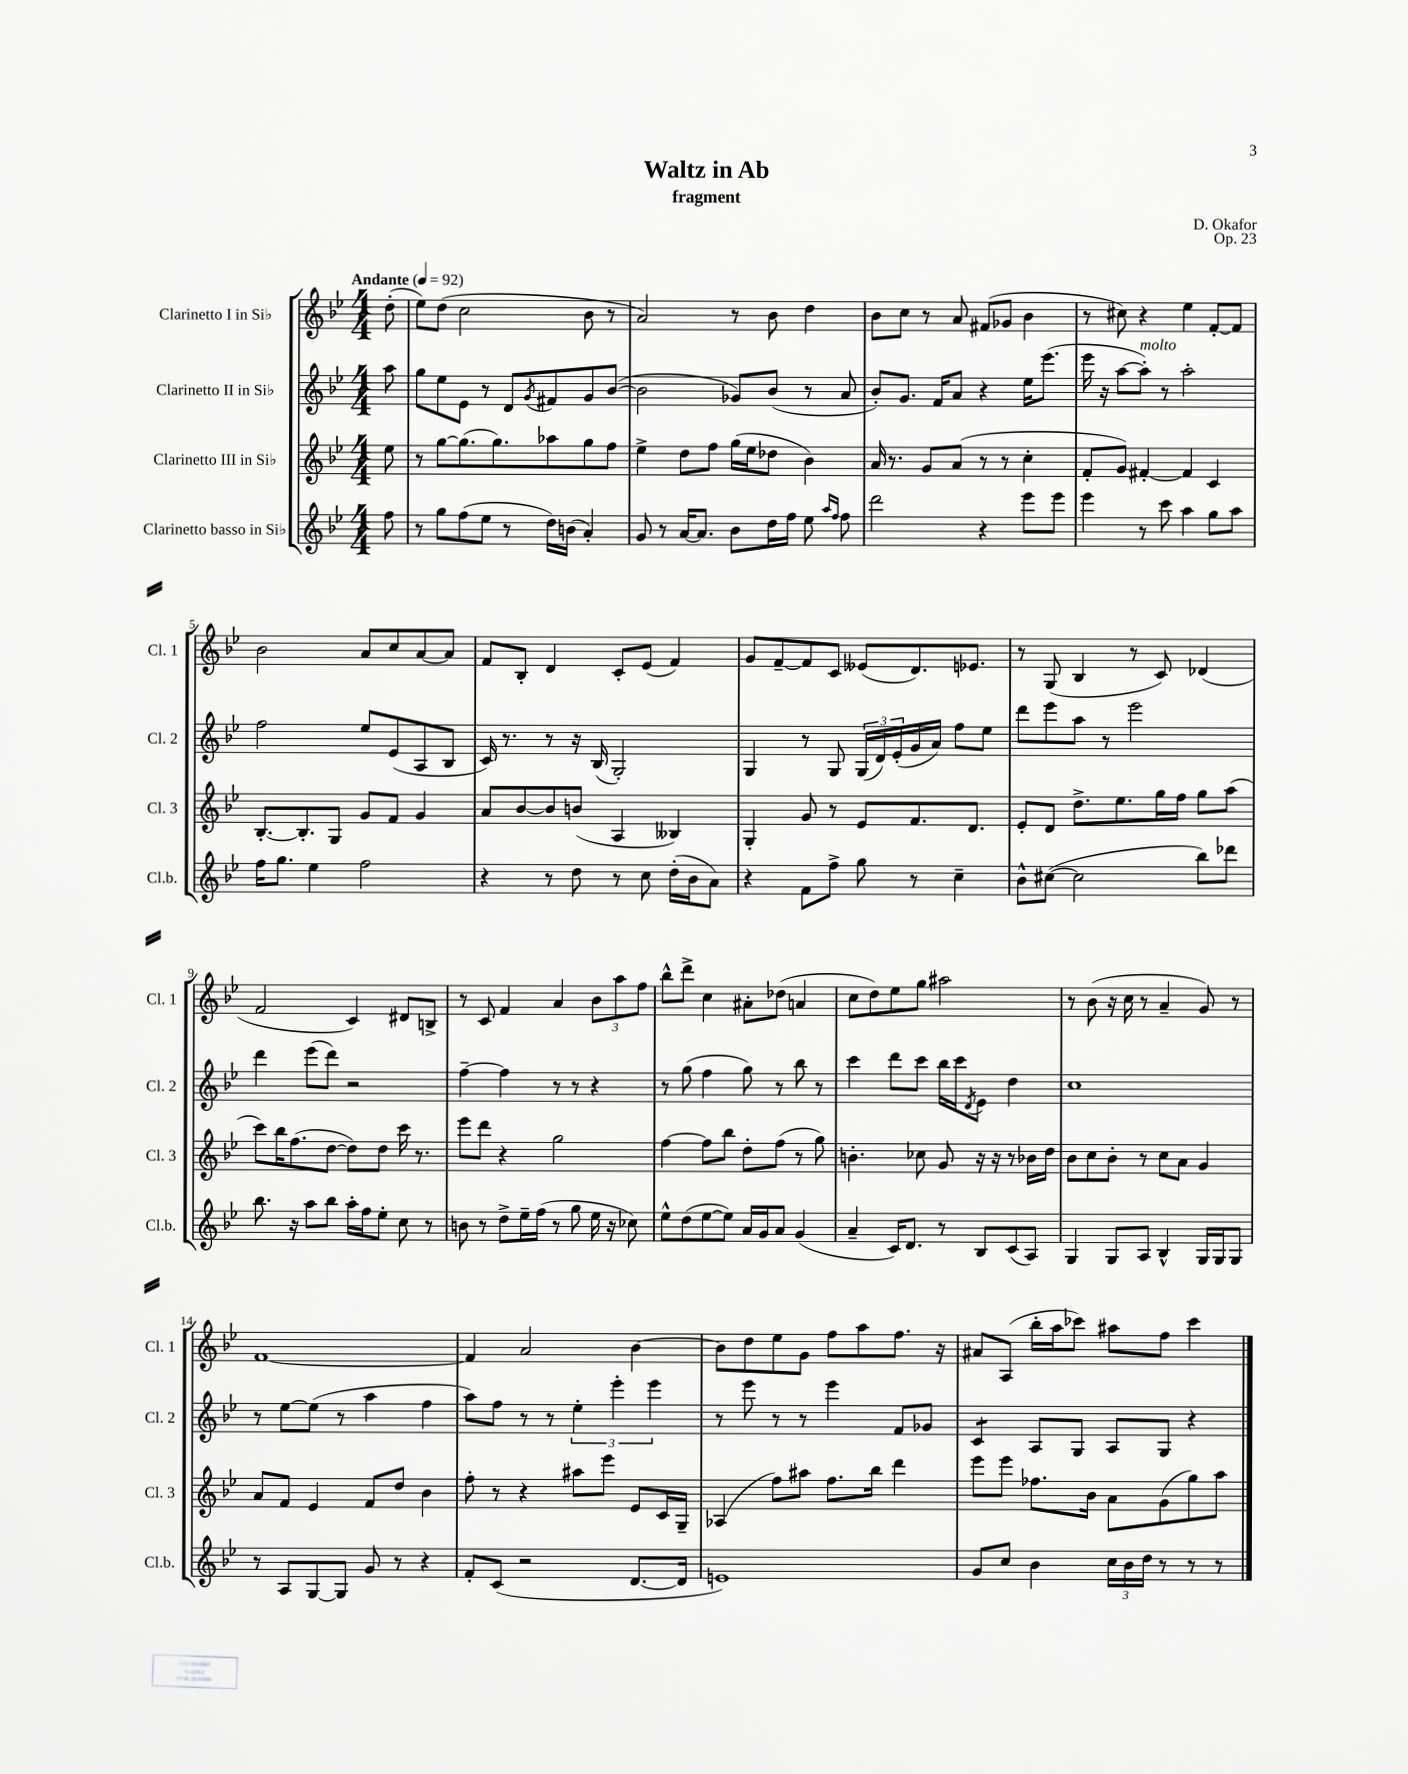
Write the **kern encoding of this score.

**kern	**kern	**kern	**kern
*staff4	*staff3	*staff2	*staff1
*clefG2	*clefG2	*clefG2	*clefG2
*k[b-e-]	*k[b-e-]	*k[b-e-]	*k[b-e-]
*M4/4	*M4/4	*M4/4	*M4/4
*MM92	*MM92	*MM92	*MM92
8ff	8ee-	8aa	(8dd'
=	=	=	=
8r	8r	8gg	8ee-)
8gg	[8gg	8ee-	(8dd
(8ff	(8.gg]	8e-	2cc
8ee-	.	8r	.
.	8.gg)	.	.
8r	.	8d	.
.	.	8qg	.
16dd)	8aa-	8f#	.
(16b	.	.	.
4a')	8gg	8g	8b-
.	8ff	([8b-	8r
=	=	=	=
8g	4ee-^	2b-]	2a)
8r	.	.	.
[16a	8dd	.	.
8.a]	.	.	.
.	8ff	.	.
8b-	(16gg	8g-)	8r
.	16ee-	.	.
16dd	8dd-	(8b-	8b-
16ff	.	.	.
8ee-	4b-)	8r	4dd
16qqaa	.	.	.
16qqff	.	.	.
8ff	.	8a	.
=	=	=	=
2ddd	16a	8b-')	8b-
.	8.r	.	.
.	.	8.g	8cc
.	8g	.	8r
.	.	16f	.
.	(8a	8a	8a
4r	8r	4r	(8f#
.	8r	.	8g-
8eee-	4cc'	16ee-	4b-
.	.	(8.eee-	.
8eee-	.	.	.
=	=	=	=
4eee-	8f'	16eee-	8r
.	.	16r	.
.	8g)	[8aa	8cc#)
8r	[4f#'	8aa'])	4r
8ccc	.	8r	.
4aa	4f#]	2aa'	4ee-
8gg	4c	.	[8f'
8aa	.	.	8f]
=	=	=	=
16ff	[8.B-'	2ff	2b-
8.gg	.	.	.
.	8.B-']	.	.
4ee-	.	.	.
.	8G	.	.
2ff	8g	8ee-	8a
.	8f	(8e-	8cc
.	4g	8A	[8a
.	.	8B-	8a]
=	=	=	=
4r	8a	16c)	8f
.	.	8.r	.
.	[8b-	.	8B-'
8r	8b-]	8r	4d
8dd	(8b	16r	.
.	.	(16B-	.
8r	4A	2G')	8c'
8cc	.	.	(8e-
(16dd'	4B--)	.	4f)
16b-	.	.	.
8a)	.	.	.
=	=	=	=
4r	4G'	4G	8g
.	.	.	[8f~
8f	8g	8r	8f]
8ff^	8r	8G	8c
8gg	8e-	(24G	(8e--
.	.	24d)	.
.	.	(24e-'	.
8r	8.f	16g	8.d)
.	.	16a)	.
4cc~	.	8ff	.
.	8.d	.	8.e-
.	.	8ee-	.
=	=	=	=
8b-^^	8e-'	8ddd	8r
([8cc#	8d	8eee-	(8G
2cc#]	8.dd^	8aa	4B-
.	.	8r	.
.	8.ee-	.	.
.	.	2eee-	8r
.	16gg	.	8c)
.	16ff	.	.
8bb-)	8gg	.	(4d-
8ddd-	(8aa	.	.
=	=	=	=
8.bb-	8ccc)	4ddd	2f
.	16bb-	.	.
16r	(8.ff	.	.
8aa	.	(8eee-	.
8bb-	[8dd	8ddd)	.
16aa'	8dd])	2r	4c)
16ff	.	.	.
8ee-'	8dd	.	.
8cc	16ccc	.	8d#
.	8.r	.	.
8r	.	.	8B^
=	=	=	=
8b	8eee-	[4ff~	8r
8r	8ddd	.	8c
8dd^	4r	4ff]	4f
16ee-~	.	.	.
(16ff	.	.	.
8r	2gg	8r	4a
8gg	.	8r	.
16ee-	.	4r	12b-
16r	.	.	.
.	.	.	12aa
8cc-)	.	.	.
.	.	.	12ff
=	=	=	=
8ee-^^	[4ff	8r	8bb-^^
(8dd	.	(8gg	8ddd^
[8ee-	8ff]	4ff	4cc
8ee-])	8bb-	.	.
16a	8dd'	8gg)	8a#'
16g	.	.	.
8a	(8ff	8r	(8dd-
(4g	8r	8bb-	4a
.	8gg)	8r	.
=	=	=	=
4a~	4.b'	4ccc	8cc
.	.	.	8dd)
16c)	.	8ddd	8ee-
8.d	.	.	.
.	8cc-	8ccc	8gg
8r	8g	16bb-	2aa#
.	.	16ccc	.
.	.	8qd	.
8B-	16r	8e-	.
.	16r	.	.
(8c	8r	4dd	.
8A)	16b-	.	.
.	16dd	.	.
=	=	=	=
4G	8b-	1cc	8r
.	8cc	.	(8b-
8G	8b-'	.	16r
.	.	.	16cc
8A	8r	.	8r
4B-^^	8cc	.	4a~
.	8a	.	.
16G	4g	.	8g)
16G	.	.	.
8G	.	.	8r
=	=	=	=
8r	8a	8r	[1f
8A	8f	[8ee-	.
[8G	4e-	(8ee-]	.
8G]	.	8r	.
8g	8f	4aa	.
8r	8dd	.	.
4r	4b-	4ff	.
=	=	=	=
8f'	8ff'	8aa)	4f]
(8c	8r	8ff	.
2r	4r	8r	2a
.	.	8r	.
.	8aa#	6ee-'	.
.	8eee-	.	.
.	.	6eee-'	.
[8.d	8e-	.	[4b-
.	.	6eee-	.
.	16c	.	.
16d]	16G~	.	.
=	=	=	=
1e)	(4A-	8r	8b-]
.	.	8eee-	8dd
.	8ff)	8r	8ee-
.	8aa#	8r	8g
.	8.ff	4eee-	8ff
.	.	.	8aa
.	16bb-	.	.
.	4ddd	8f	8.ff
.	.	8g-	.
.	.	.	16r
=	=	=	=
8g	8eee-	4c	8a#
8cc	8eee-	.	(8A
4b-	8.ff-	8A	16bb-'
.	.	.	16aa
.	.	8G	8ccc-)
.	16b-	.	.
24cc	8a	8A	8aa#
24b-	.	.	.
24dd	.	.	.
8r	(8g	8G	8ff
8r	8gg)	4r	4ccc-
8r	8aa	.	.
==	==	==	==
*-	*-	*-	*-
